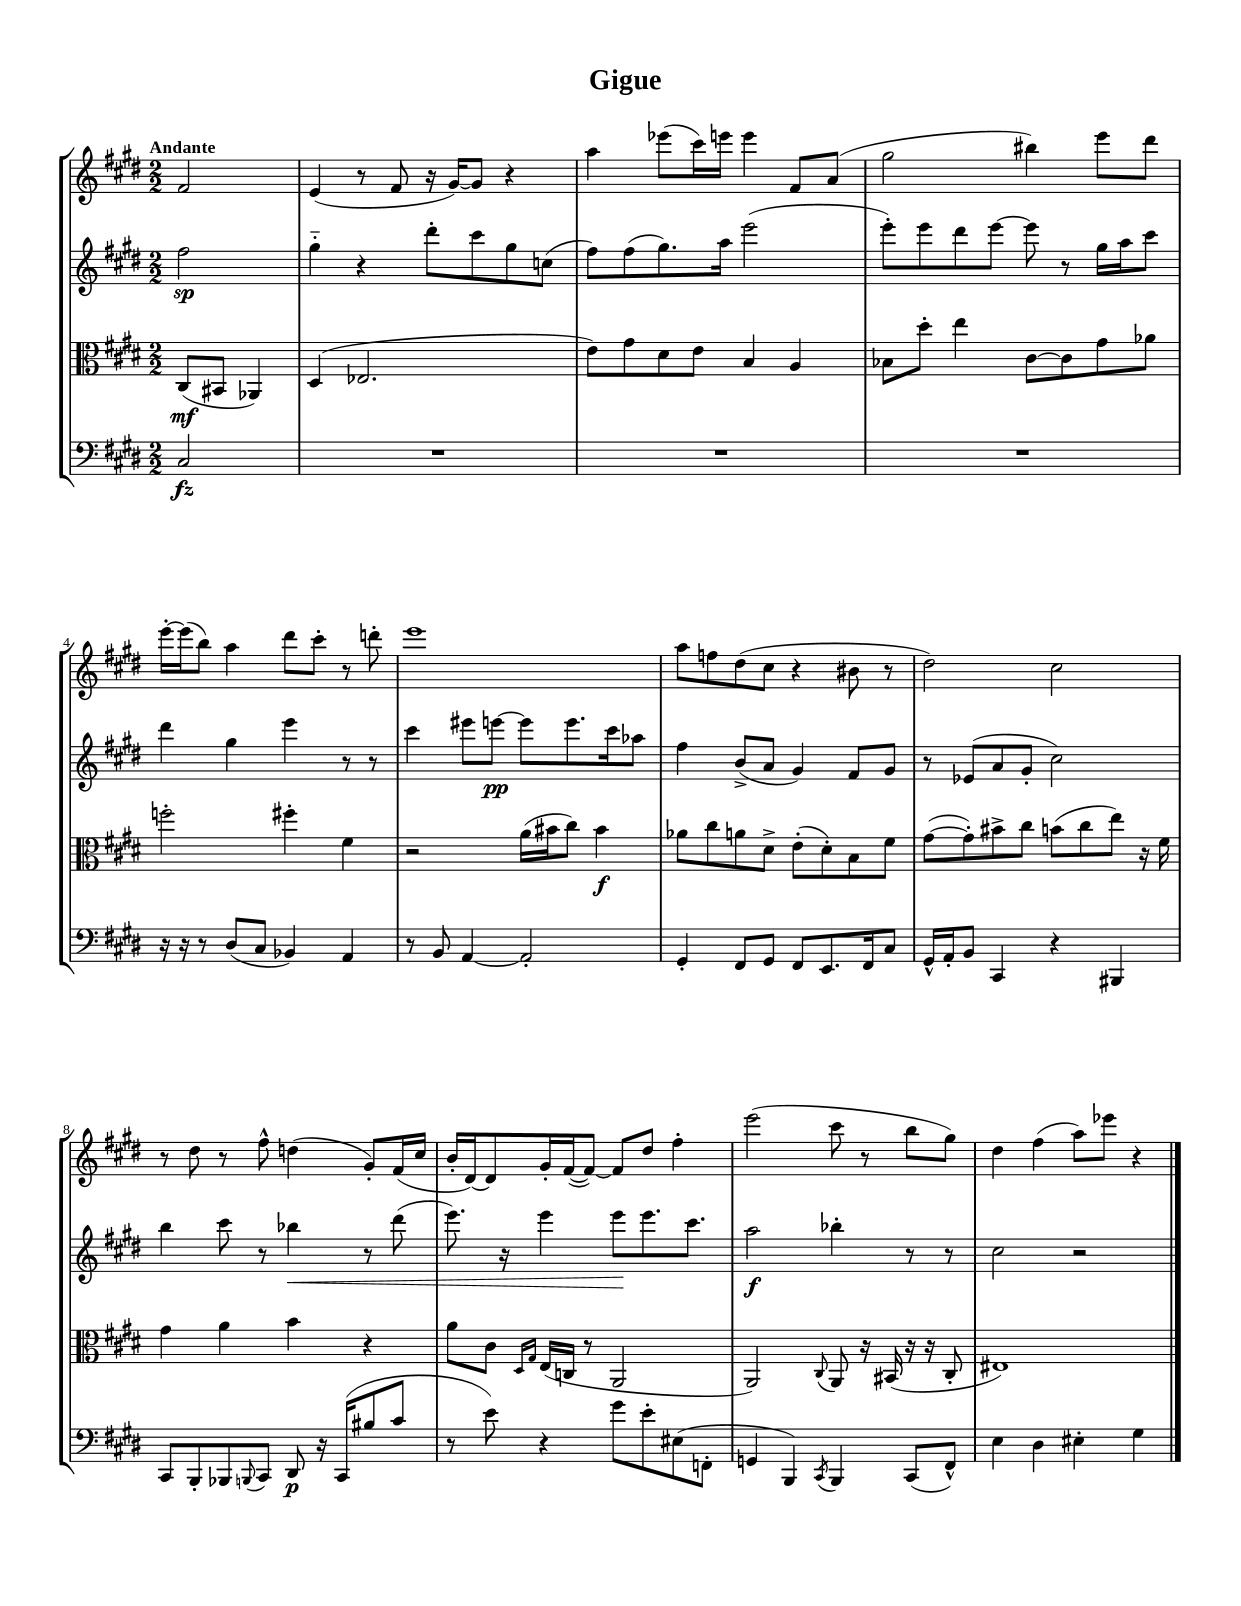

**kern	**dynam	**kern	**dynam	**kern	**dynam	**kern
*part4	*part4	*part3	*part3	*part2	*part2	*part1
*staff4	*staff4	*staff3	*staff3	*staff2	*staff2	*staff1
*clefF4	*	*clefC3	*	*clefG2	*	*clefG2
*k[f#c#g#d#]	*	*k[f#c#g#d#]	*	*k[f#c#g#d#]	*	*k[f#c#g#d#]
*M2/2	*	*M2/2	*	*M2/2	*	*M2/2
=	=	=	=	=	=	=
!	!	!	!	!	!	!LO:TX:a:B:t=Andante
2C#/	fz	(8C#/L	mf	2ff#\	sp	2f#/
.	.	8BB#X/J	.	.	.	.
.	.	4AA-X/)	.	.	.	.
=1	=1	=1	=1	=1	=1	=1
1r	.	(4D#/	.	4gg#\	.	(4e/
.	.	2.E-X/	.	4r	.	8r
.	.	.	.	.	.	8f#/
.	.	.	.	8ddd#'\L	.	16r
.	.	.	.	.	.	[16g#/KL)
.	.	.	.	8ccc#\	.	8g#/J]
.	.	.	.	8gg#\	.	4r
.	.	.	.	(8ccn\J	.	.
=2	=2	=2	=2	=2	=2	=2
1r	.	8e\L)	.	8ff#\L)	.	4aa\
.	.	8g#\	.	(8ff#\	.	.
.	.	8d#\	.	8.gg#\)	.	(8eee-X\L
.	.	8e\J	.	.	.	16ccc#\L)
.	.	.	.	16aa\Jk	.	16eeen\JJ
.	.	4B/	.	(2eee\	.	4eee\
.	.	4A/	.	.	.	8f#/L
.	.	.	.	.	.	(8a/J
=3	=3	=3	=3	=3	=3	=3
1r	.	8B-X\L	.	8eee'\L)	.	2gg#\
.	.	8dd#'\J	.	8eee\	.	.
.	.	4ee\	.	8ddd#\	.	.
.	.	.	.	[8eee\J	.	.
.	.	[8c#\L	.	8eee\]	.	4bb#X\)
.	.	8c#\]	.	8r	.	.
.	.	8g#\	.	16gg#\LL	.	8eee\L
.	.	.	.	16aa\J	.	.
.	.	8a-X\J	.	8ccc#\J	.	8ddd#\J
!!LO:LB:g=z
=4	=4	=4	=4	=4	=4	=4
16r	.	2ffn'\	.	4ddd#\	.	[16eee'\LL
16r	.	.	.	.	.	(16eee\J]
8r	.	.	.	.	.	8bb\J)
(8D#/L	.	.	.	4gg#\	.	4aa\
8C#/J	.	.	.	.	.	.
4BB-X/)	.	4ff#X'\	.	4eee\	.	8ddd#\L
.	.	.	.	.	.	8ccc#'\J
4AA/	.	4f#\	.	8r	.	8r
.	.	.	.	8r	.	8dddn'\
=5	=5	=5	=5	=5	=5	=5
8r	.	2r	.	4ccc#\	.	1eee
8BB/	.	.	.	.	.	.
[4AA/	.	.	.	8eee#X\L	.	.
.	.	.	.	[8eeen\J	pp	.
2AA'/]	.	(16a\LL	.	8eee\L]	.	.
.	.	16b#X\J	.	.	.	.
.	.	8cc#\J)	.	8.eee\	.	.
.	.	4b#\	f	.	.	.
.	.	.	.	16ccc#\k	.	.
.	.	.	.	8aa-X\J	.	.
=6	=6	=6	=6	=6	=6	=6
4GG#'/	.	8a-X\L	.	4ff#\	.	8aa\L
.	.	8cc#\	.	.	.	8ffn\
8FF#/L	.	8an\	.	(8b^/L	.	(8dd#\
8GG#/J	.	8d#^\J	.	8a/J	.	8cc#\J
8FF#/L	.	(8e'\L	.	4g#/)	.	4r
8.EE/	.	8d#'\)	.	.	.	.
.	.	8B\	.	8f#/L	.	8b#X\
16FF#/k	.	.	.	.	.	.
8C#/J	.	8f#\J	.	8g#/J	.	8r
=7	=7	=7	=7	=7	=7	=7
16GG#^^/LL	.	([8g#\L	.	8r	.	2dd#\)
16AA'/J	.	.	.	.	.	.
8BB/J	.	8g#'\])	.	(8e-X/L	.	.
4CC#/	.	8b#X^\	.	8a/	.	.
.	.	8cc#\J	.	8g#'/J	.	.
4r	.	(8bn\L	.	2cc#\)	.	2cc#\
.	.	8cc#\	.	.	.	.
4BBB#X/	.	8ee\J)	.	.	.	.
.	.	16r	.	.	.	.
.	.	16f#\	.	.	.	.
!!LO:LB:g=z
=8	=8	=8	=8	=8	=8	=8
8CC#/L	.	4g#\	.	4bb\	.	8r
8BBB'/	.	.	.	.	.	8dd#\
8BBB-X/	.	4a\	.	8ccc#\	.	8r
8qqBBBn/	.	.	.	.	.	.
8CC#/J	.	.	.	8r	.	8ff#^^\
!	!	!	!	!	!LO:HP:b	!
8DD#/	p	4b\	.	4bb-X\	<	(4ddn\
16r	.	.	.	.	.	.
(16CC#/KL	.	.	.	.	.	.
8B#X/	.	4r	.	8r	.	8g#'/L)
8c#/J	.	.	.	(8ddd#\	.	(16f#/L
.	.	.	.	.	.	16cc#/JJ
=9	=9	=9	=9	=9	=9	=9
8r	.	8a\L	.	8.eee\)	.	16b'/LL
.	.	.	.	.	.	[16d#/J)
8e\)	.	8c#\J	.	.	.	8d#/]
.	.	.	.	16r	.	.
.	.	16qqD#/LL	.	.	.	.
.	.	16qqG#/JJ	.	.	.	.
4r	.	(16E/LL	.	4eee\	.	16g#'/L
.	.	16Cn/JJ	.	.	.	([16f#/J
.	.	8r	.	.	.	8f#/J_)
8g#\L	.	2AA/	.	8eee\L	.	8f#/L]
8e'\	.	.	.	8.eee\	[	8dd#/J
(8E#X\	.	.	.	.	.	4ff#'\
.	.	.	.	8.ccc#\J	.	.
8FFn'\J	.	.	.	.	.	.
=10	=10	=10	=10	=10	=10	=10
4GGn/	.	2AA/)	.	2aa\	f	(2eee\
4BBB/)	.	.	.	.	.	.
8qCC#/	.	8qqC#/	.	.	.	.
4BBB/	.	8AA/	.	4bb-X'\	.	8ccc#\
.	.	16r	.	.	.	8r
.	.	(16BB#X/	.	.	.	.
(8CC#/L	.	16r	.	8r	.	8bb\L
.	.	16r	.	.	.	.
8FF#^^/J)	.	8C#'/	.	8r	.	8gg#\J)
=11	=11	=11	=11	=11	=11	=11
4E\	.	1E#X)	.	2cc#\	.	4dd#\
4D#\	.	.	.	.	.	(4ff#\
4E#X'\	.	.	.	2r	.	8aa\L)
.	.	.	.	.	.	8eee-X\J
4G#\	.	.	.	.	.	4r
==	==	==	==	==	==	==
*-	*-	*-	*-	*-	*-	*-
